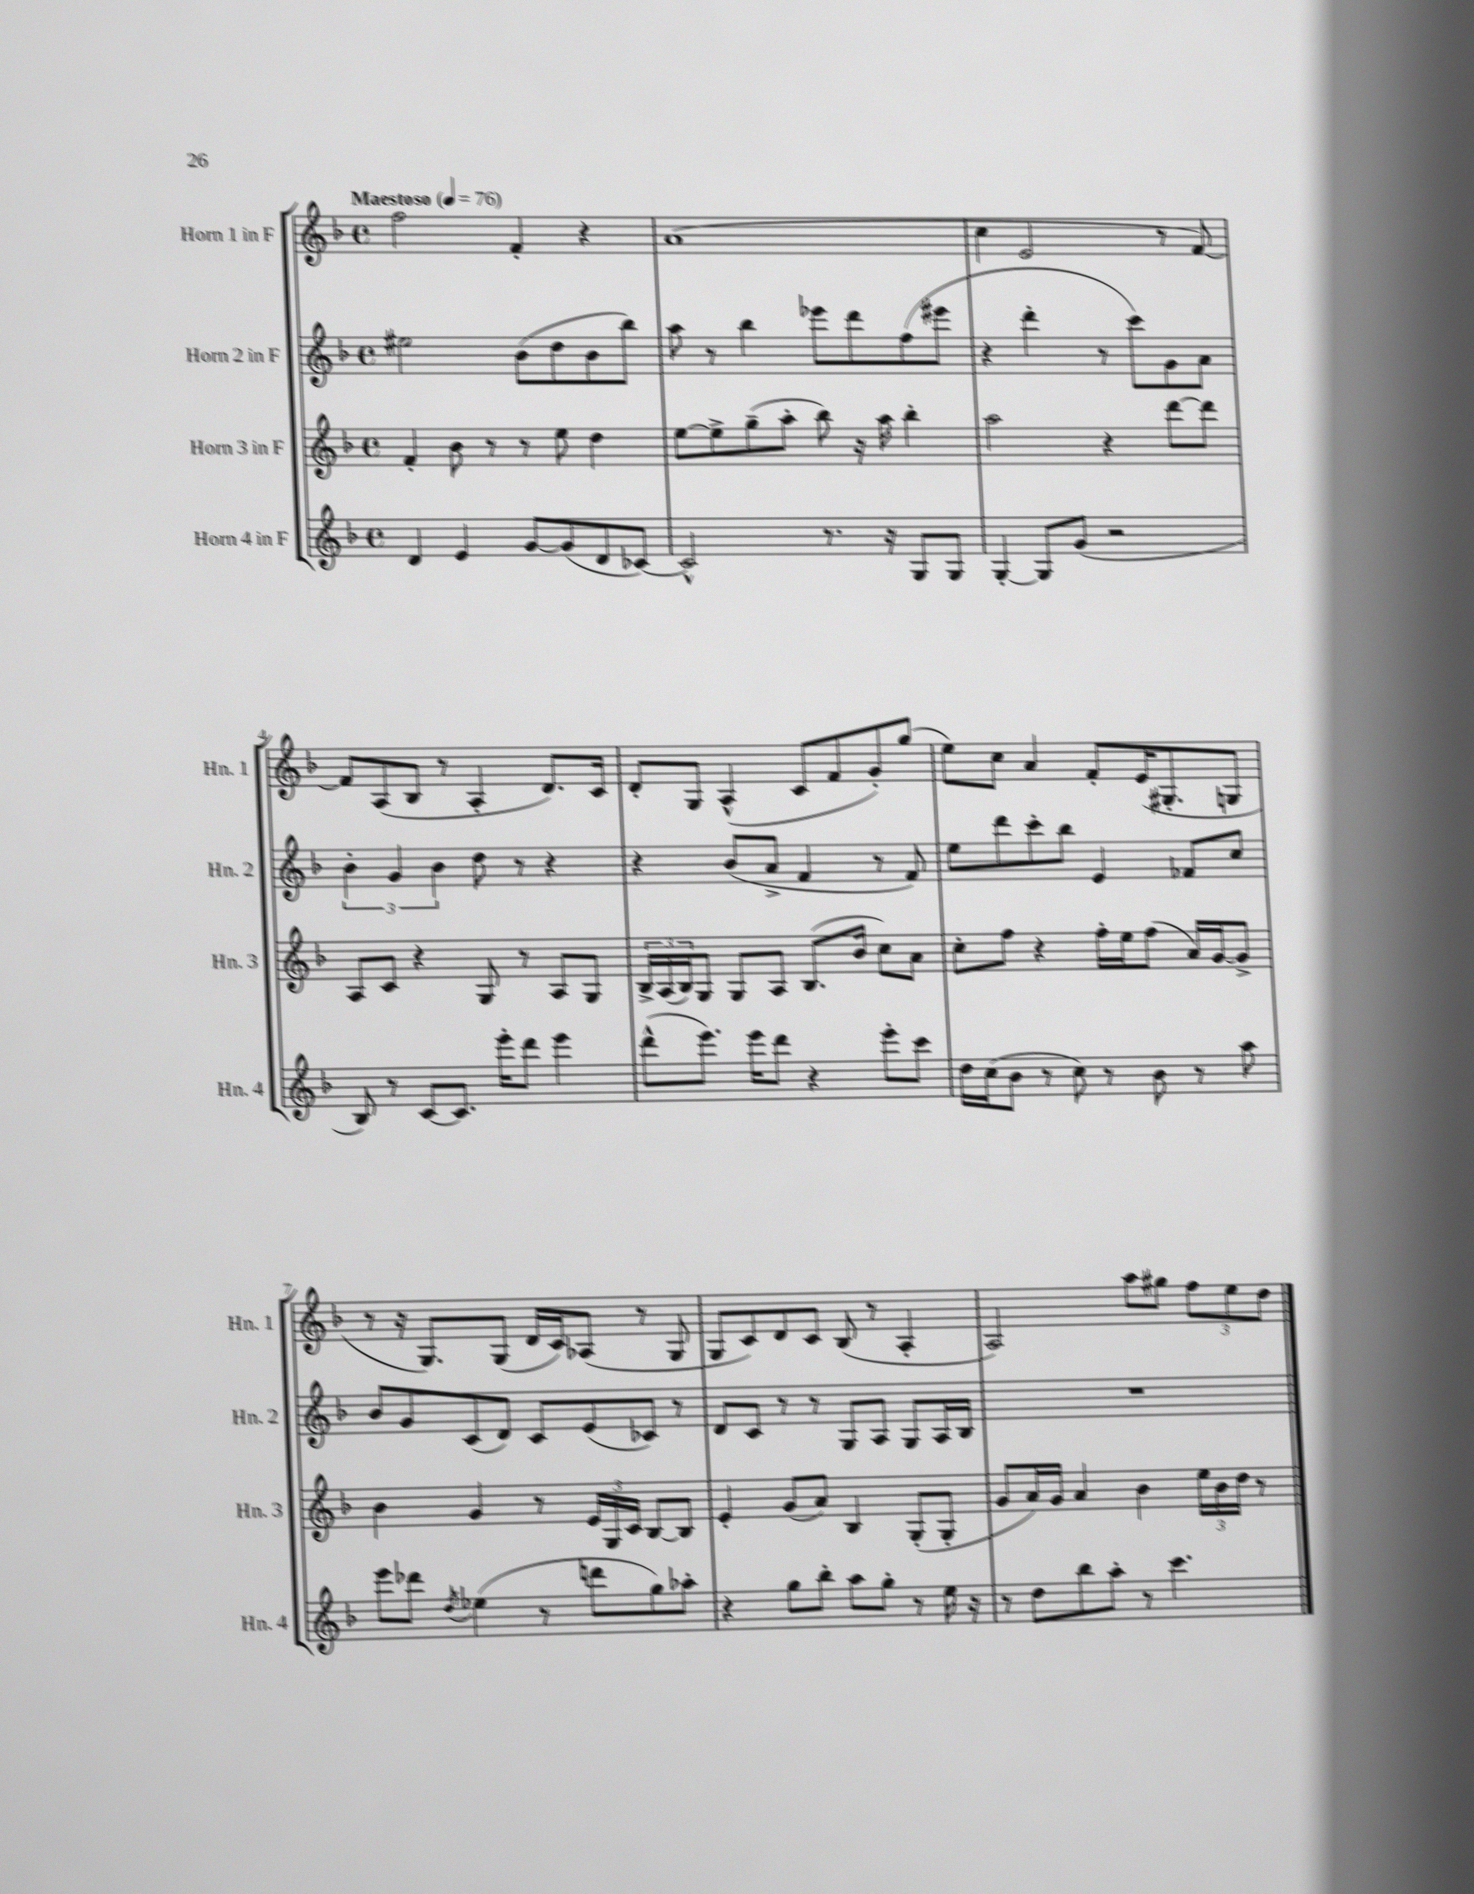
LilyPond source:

<<
\new StaffGroup <<
\new Staff = "s0" \with { instrumentName = "Horn 1 in F" shortInstrumentName = "Hn. 1" } {
    \clef treble \key f \major \defaultTimeSignature \time 4/4 \tempo "Maestoso" 4 = 76
    f''2 f'4-. r4 |
    a'1( |
    c''4 e'2 r8 f'8~) |
    f'8 a8( bes8 r8 a4-. d'8.) c'16 |
    d'8-. g8 a4-^( c'8 f'8 g'8-.) g''8( |
    e''8) c''8 a'4 f'8-. e'16( gis8.-. g8 |
    r8 r16 g8.) g8( d'16 c'16) aes8( r8 g8 |
    g8 c'8) d'8 c'8 bes8( r8 a4-. |
    a2) a''8 gis''8 \tuplet 3/2 { f''8 e''8 d''8 } \bar "|." |
}
\new Staff = "s1" \with { instrumentName = "Horn 2 in F" shortInstrumentName = "Hn. 2" } {
    \clef treble \key f \major \defaultTimeSignature \time 4/4
    eis''2 bes'8( d''8 bes'8 bes''8) |
    a''8 r8 bes''4 ees'''8 d'''8 f''8( eis'''8 |
    r4 d'''4-. r8 c'''8) g'8 a'8 |
    \tuplet 3/2 { bes'4-. g'4 bes'4 } d''8 r8 r4 |
    r4 bes'8( a'8-> f'4 r8 f'8) |
    e''8 d'''8 c'''8-. bes''8 e'4 fes'8 c''8 |
    bes'8 g'8 c'8( d'8) c'8 e'8( ces'8) r8 |
    d'8 c'8 r8 r8 g8 a8 g8 a16 bes16 |
    R1 \bar "|." |
}
\new Staff = "s2" \with { instrumentName = "Horn 3 in F" shortInstrumentName = "Hn. 3" } {
    \clef treble \key f \major \defaultTimeSignature \time 4/4
    f'4-. bes'8 r8 r8 e''8 d''4 |
    e''8~ e''8-> g''8--( a''8-. bes''8) r16 a''16 bes''4-. |
    a''2 r4 d'''8~ d'''8 |
    a8 c'8 r4 g8 r8 a8 g8 |
    \tuplet 3/2 { bes16-> a16( bes16) } g8 g8 a8 bes8.( bes'16 c''8) a'8 |
    c''8-. f''8 r4 f''16-. e''16 f''8( a'16) g'16~ g'8-> |
    bes'4 g'4 r8 \tuplet 3/2 { e'16 g16 c'16 } bes8~ bes8 |
    e'4-. g'8( a'8) bes4 g8-.( g8-. |
    g'8 a'16) g'16 a'4 bes'4 \tuplet 3/2 { e''16 bes'16 d''16 } r8 \bar "|." |
}
\new Staff = "s3" \with { instrumentName = "Horn 4 in F" shortInstrumentName = "Hn. 4" } {
    \clef treble \key f \major \defaultTimeSignature \time 4/4
    d'4 e'4 g'8~ g'8( d'8 ces'8~) |
    ces'2-^ r8. r16 g8 g8 |
    g4~-. g8 g'8( r2 |
    bes8) r8 c'8~ c'8. e'''16-. d'''8 e'''4 |
    d'''8-^( e'''8.) e'''16 d'''8 r4 e'''8-. c'''8 |
    d''16 c''16( bes'8 r8 c''8) r8 bes'8 r8 a''8 |
    e'''8 des'''8 \acciaccatura { d''8 } ees''4( r8 d'''8 g''8) aes''8-. |
    r4 g''8 bes''8-. a''8 g''8-. r8 e''16 r16 |
    r8 d''8 bes''8 a''8-. r8 c'''4. \bar "|." |
}
>>
>>
